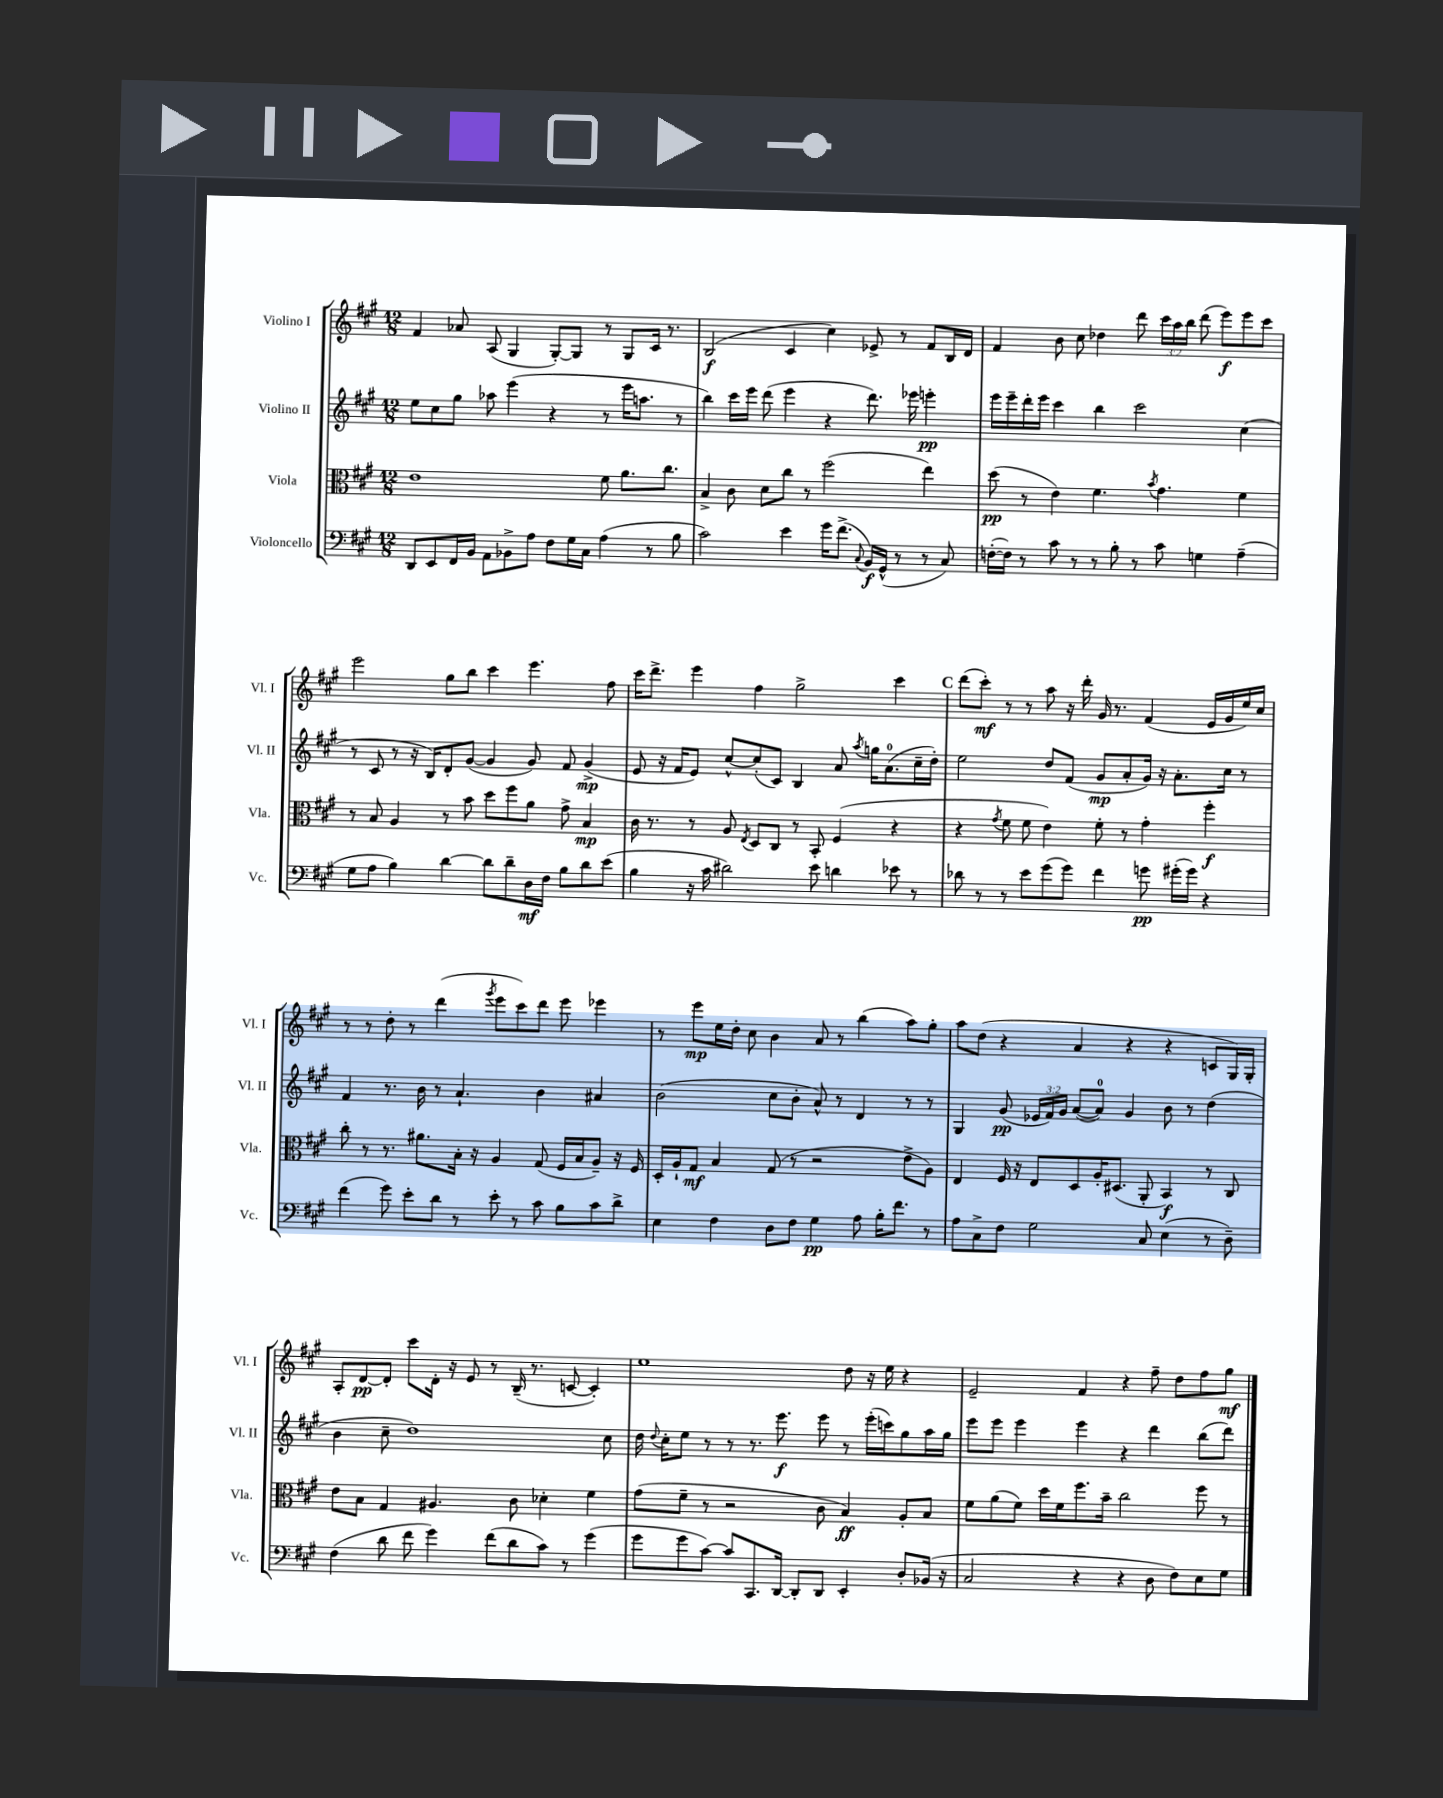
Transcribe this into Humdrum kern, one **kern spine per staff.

**kern	**kern	**kern	**kern
*staff4	*staff3	*staff2	*staff1
*clefF4	*clefC3	*clefG2	*clefG2
*k[f#c#g#]	*k[f#c#g#]	*k[f#c#g#]	*k[f#c#g#]
*M12/8	*M12/8	*M12/8	*M12/8
8DD	1e	8ee	4f#
8EE	.	8cc#	.
16FF#	.	8gg#	8a-
16BB	.	.	.
8AA	.	8aa-	(8A
8BB-^	.	(4eee	4G#
8A	.	.	.
8F#	.	4r	[8G#')
16G#	.	.	8G#]
16C#	.	.	.
(4A	8f#	8r	8r
.	8.a	16eee	8G#
.	.	8.aa	.
8r	.	.	16c#
.	8.cc#	.	8.r
8B	.	8r	.
=	=	=	=
2c#)	4B^	4bb)	(2B
.	8c#	16ccc#	.
.	.	16eee	.
.	8d	(8ddd	.
4e	8cc#	4eee	4c#
.	8r	.	.
16g#	(2ff#	4r	4cc#)
(8.f#^	.	.	.
8qqC#	.	.	.
16BB)	.	8.ddd)	8e-^
(16GG#^^	.	.	.
8r	.	.	8r
.	.	16eee-	.
8r	4ee)	4eee'	8f#
8C#)	.	.	16B
.	.	.	16d
=	=	=	=
([16F'	(8dd	16eee	4f#
16F])	.	16eee~	.
8r	8r	16ddd'	.
.	.	16eee	.
8c#	4e)	4ccc#	8b
8r	.	.	8cc#
8r	4.f#	4bb	4dd-
8B'	.	.	.
8r	.	2ccc#	8ddd
.	8qb	.	.
8c#	4.g#	.	24ccc#
.	.	.	24aa
.	.	.	24bb
4G	.	.	(8ddd
.	.	.	8eee)
(4A~	4f#	(4cc#	8eee
.	.	.	8ccc#
=	=	=	=
8G#	8r	8r	2eee
8A	8B	8c#	.
4B)	4A	8r	.
.	.	16r	.
.	.	16B)	.
[4d	8r	8d'	8gg#
.	8b	([8g#	8bb
8d]	8dd	4g#]	4ccc#
8d~	8ff#	.	.
16D	8a	8g#)	4.eee
16F#	.	.	.
8B	8g#^	8f#	.
8d	4B	(4g#^	.
(8e	.	.	8ff#
=	=	=	=
4B	16c#	8e	16ccc#
.	8.r	.	8.ddd^
.	.	16r	.
.	.	16f#	.
16r	8r	8e)	4eee
16c#	.	.	.
2d#)	8A	[8cc#^^	.
.	8qE	.	.
.	8D	(8cc#']	4ff#
.	8C#	8c#)	.
.	8r	4B	2gg#^
8e	8BB'	.	.
4d	(4F#	8a	.
.	.	8qaa	.
.	.	16gg	.
.	.	(8.a	.
8e-	4r	.	4ccc#
8r	.	16cc#~	.
.	.	16dd')	.
=	=	=	=
8d-	4r	2ee	(8ddd
8r	.	.	8ccc#')
.	8qg#	.	.
8r	8f#	.	8r
8e	8f#	.	8r
(8g#	4e)	8dd	8aa
8g#)	.	(8f#	16r
.	.	.	16ddd'
4f#	8f#'	8g#	16g#
.	.	.	8.r
.	8r	8a'	.
8g	4g#'	16g#)	(4f#
.	.	16r	.
(16g#'	.	8.a'	.
16g#)	.	.	.
4r	4ff#'	.	16e
.	.	16cc#	16g#
.	.	8r	16ee)
.	.	.	16cc#
=	=	=	=
(4f#	8cc#'	4f#	8r
.	8r	.	8r
8g#)	8.r	8.r	8dd'
8e'	.	.	8r
.	8.a#	16b	.
8d	.	8r	(4ddd
8r	16B'	4.a`	.
.	16r	.	.
.	.	.	8qggg#
8e'	4A	.	8eee
8r	.	.	8ccc#)
8c#	(8G#	4b	8ddd
8B	16F#	.	8eee
.	16B	.	.
8c#	8A~)	4a#	4eee-
8d^	16r	.	.
.	16F#	.	.
=	=	=	=
4E	16D'	(2b	8r
.	16A`	.	.
.	8G#	.	8eee
4F#	4B	.	16ee
.	.	.	16dd'
.	.	.	8cc#
8D	(8G#	8cc#	4b
8F#	8r	8b'	.
4G#	2r	8a^^)	8a
.	.	8r	8r
8A	.	4d	(4bb
16B'	.	.	.
8.f#	.	.	.
.	8e^	8r	8aa)
8r	8A)	8r	8gg#'
=	=	=	=
8A	4E	4G#	8aa
8C#^	.	.	(8dd
8F#	16F#	(8g#	4r
.	16r	.	.
2G#	8E	24e-	.
.	.	24f#)	.
.	.	24g#	.
.	8D	([8a	4a
.	16A'	8a])	.
.	(8.D#	.	.
.	.	4g#	4r
8C#	8AA'	.	.
(4E	4BB)	8b	4r
.	.	8r	.
8r	8r	(4dd	8c
8D~)	8C#	.	16G#)
.	.	.	16G#'
=	=	=	=
(4F#	8e	4b	8A'
.	8B	.	[8d
8d	4G#	8cc#~	8d']
8f#	.	1dd)	8ccc#
4g#)	4.A#	.	16d'
.	.	.	16r
.	.	.	8e
(8f#	.	.	8r
8d	8c#	.	(16B~
.	.	.	8.r
8c#)	4d-'	.	.
8r	.	.	[8c
(4g#	4f#	.	4c'])
.	.	8cc#	.
=	=	=	=
8g#	(8g#	16dd	1ee
.	.	8qqdd	.
.	.	16cc#'	.
8g#	8f#~	8ee	.
[8c#)	8r	8r	.
8c#]	2r	8r	.
8.CC#	.	8.r	.
[16DD	.	8.eee	.
8DD']	.	.	.
8DD	8c#	8eee	.
4EE'	4B)	8r	8dd
.	.	(16eee'	16r
.	.	16ccc)	16ee
8D'	8A'	8gg#	4r
(16BB-	8B	16aa	.
16r	.	16gg#	.
=	=	=	=
2C#	8f#	8eee	2e~
.	(8a	8eee	.
.	8f#)	4eee	.
.	16dd	.	.
.	16f#	.	.
4r	8.ff#	4eee	4f#
.	16b~	.	.
4r	2cc#	4r	4r
8D	.	4ddd	8ff#~
8F#)	.	.	8dd
8E	8ff#	(8bb	8ff#
8G#	8r	8ddd)	8gg#
==	==	==	==
*-	*-	*-	*-
